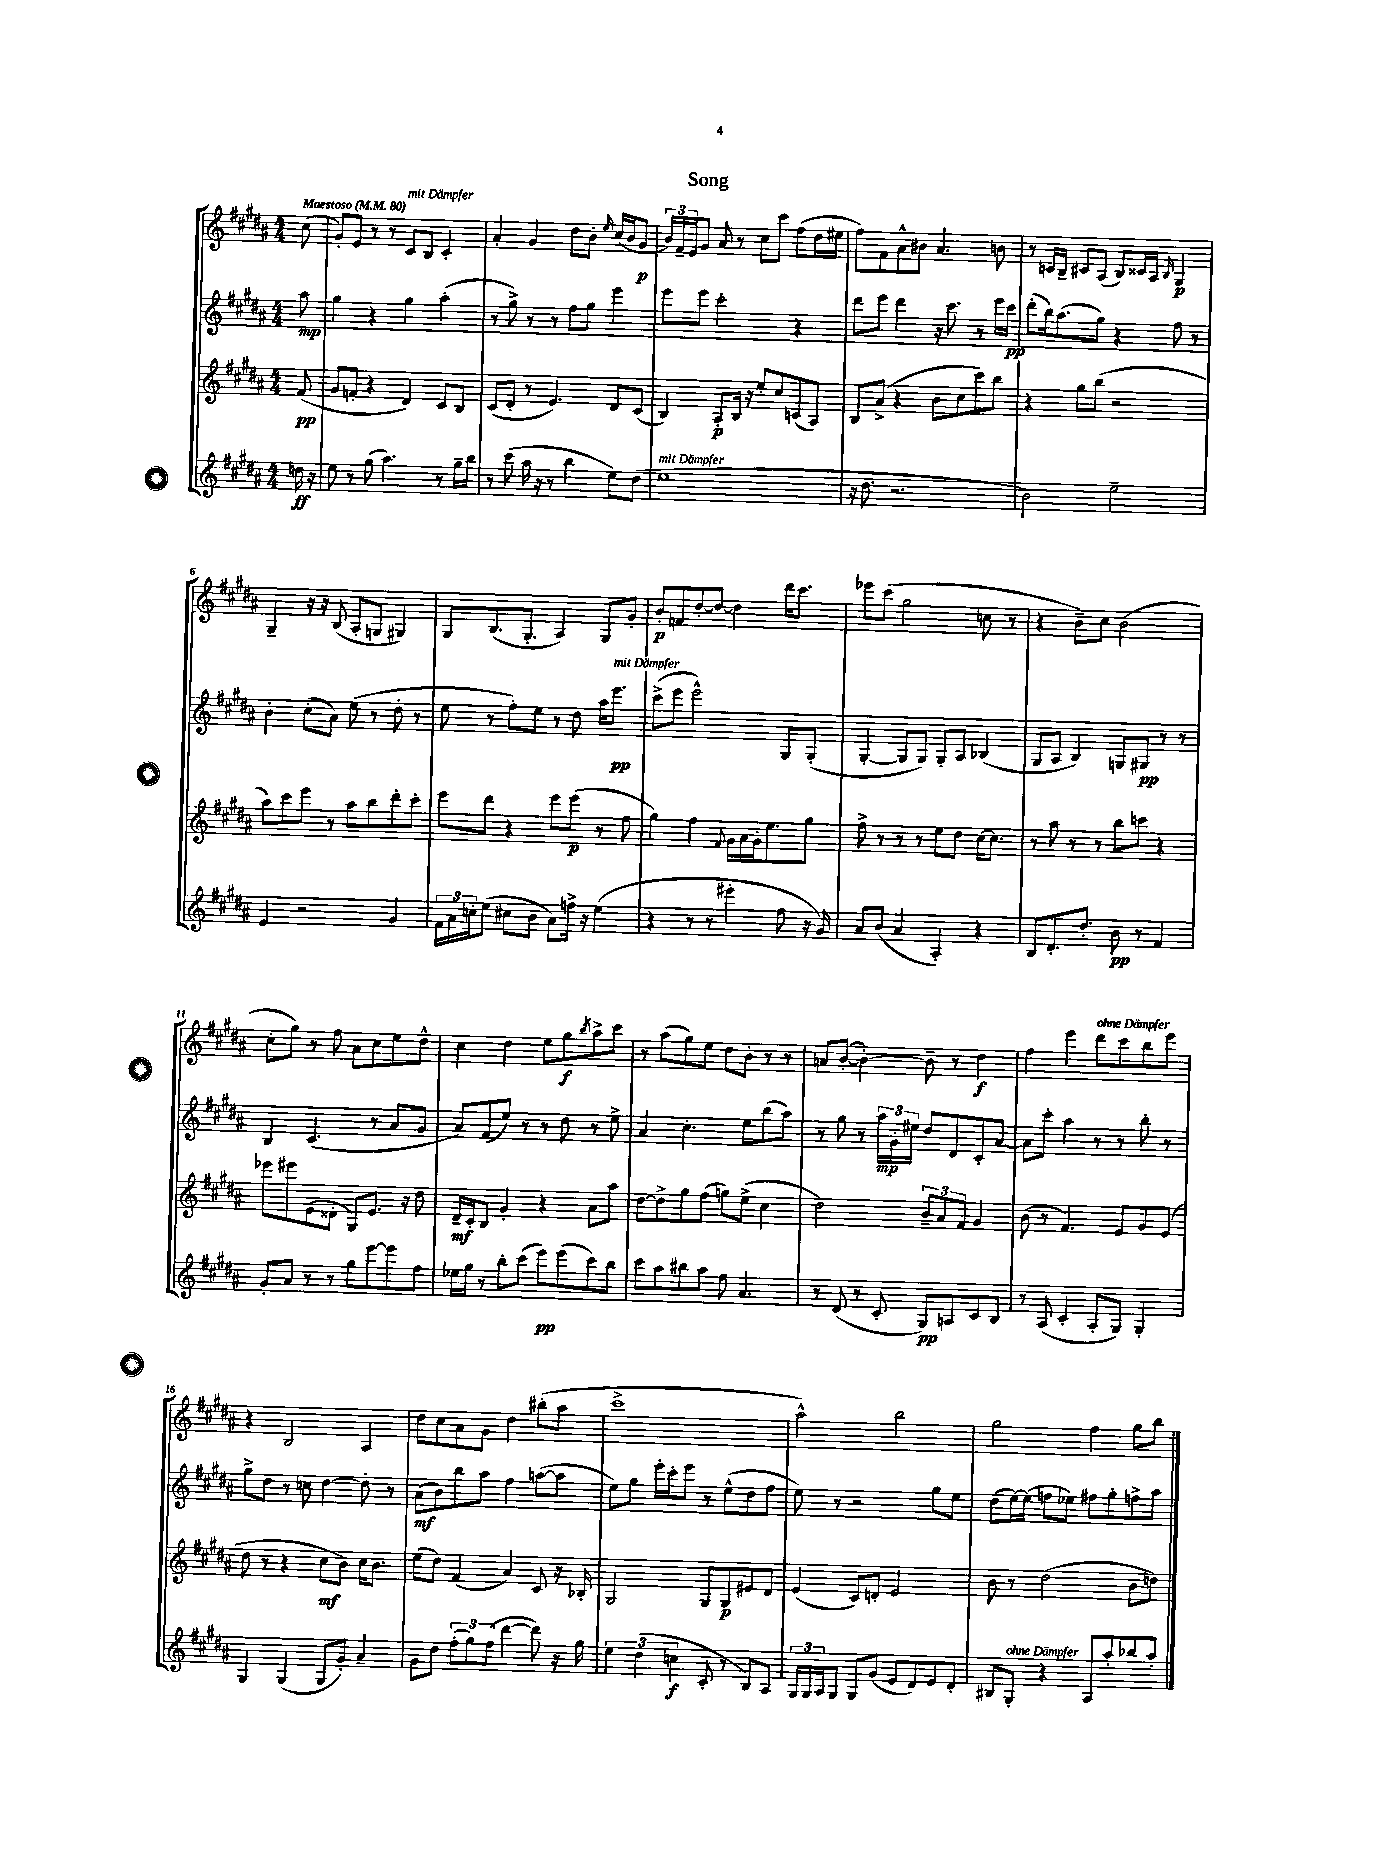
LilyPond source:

\header { title = "Song" }
<<
\new StaffGroup <<
\new Staff = "s0" {
    \clef treble \key b \major \numericTimeSignature \time 4/4 \partial 8 \tempo "Maestoso" 4 = 80
    cis''8( |
    gis'8-.) e'8 r8 r8 cis'8^\markup { \italic "mit Dämpfer" } b8 cis'4-. |
    ais'4-. gis'4 dis''8 b'8-. \grace { e''16 } cis''16( b'16 gis'8\p |
    \tuplet 3/2 { b'16) fis'16-- e'16 } gis'8 ais'8 r8 cis''8 cis'''8 fis''8( dis''16 eis''16 |
    fis''8) fis'8 ais'8-^ bis'8 ais'4. b'8 |
    r8 c'16 b16-- cis'8 ais8( b8) cisis'16 ais16 \grace { b16 } gis4\p |
    gis4-- r16 r16 b8( ais8-. g8 gis4) |
    gis8 b8.( gis8.-. ais4) gis8 gis'8-. |
    b'8-.\p f'8 dis''8~-. dis''8~ dis''4 dis'''16 cis'''8. |
    ees'''8 cis'''8( gis''2 c''8 r8 |
    r4 b'8--) cis''8 b'2( |
    cis''8-. gis''8) r8 fis''8 ais'8 cis''8 e''8 dis''8-^ |
    cis''4 dis''4 e''8 gis''8\f \acciaccatura { b''8 } ais''8-> cis'''8 |
    r8 ais''8( gis''8) e''8 dis''8 b'8-. r8 r8 |
    a'8 b'8~-.( b'4~-.) b'8-- r8 dis''4\f |
    fis''4 e'''4 dis'''8^\markup { \italic "ohne Dämpfer" } cis'''8 b''8 e'''8 |
    r4 b2 ais4 |
    dis''8 cis''8 ais'8 gis'8 dis''4 bis''8-.( ais''8 |
    cis'''1-> |
    ais''2-^) b''2 |
    gis''2 fis''4 gis''8 b''8 \bar "|." |
}
\new Staff = "s1" {
    \clef treble \key b \major \numericTimeSignature \time 4/4 \partial 8
    ais''8\mp |
    gis''4 r4 gis''4 ais''4-.( |
    r8 gis''8->) r8 r8 fis''8 gis''8 e'''4 |
    e'''8 e'''8 cis'''2-. r4 |
    dis'''8 e'''8 dis'''4 r16 cis'''8. r8 e'''16 cis'''16\pp |
    dis'''8-.( b''16) ais''8.( gis''8) r4 fis''8 r8 |
    b'4-. cis''8-.( ais'8) e''8( r8 dis''8-. r8 |
    e''8 r8 fis''8-.) e''8 r8 dis''8 ais''16 e'''8.\pp^\markup { \italic "mit Dämpfer" } |
    cis'''8->( e'''8 e'''2-^) gis8 gis8-.( |
    gis4~-. gis8 gis8) gis8-. ais8 bes4( |
    gis8 ais8 b4) g8 gis8\pp r8 r8 |
    b4 cis'4.( r8 ais'8 gis'8 |
    ais'8) fis'8( e''8) r8 r8 dis''8 r8 e''8-> |
    ais'4 cis''4.-. e''8 b''8( ais''8) |
    r8 gis''8 r8 \tuplet 3/2 { ais''16\mp gis'16-. eis''16 } dis''8 dis'8 cis'8-. ais'8~ |
    ais'8 cis'''8-. ais''4 r8 r8 b''8-. r8 |
    gis''8-> dis''8 r8 c''8 dis''4~ dis''8-. r8 |
    ais'8\mf( b'8) b''8 ais''8 fis''4 a''8~( a''8 |
    e''8) gis''8 e'''16-. cis'''16-. e'''8 r8 e''8-^( dis''8 fis''8 |
    e''8) r8 r2 gis''8 e''8 |
    dis''8( e''16~) e''16( f''8 ees''8) fis''8 gis''8-. f''8-> ais''8 \bar "|." |
}
\new Staff = "s2" {
    \clef treble \key b \major \numericTimeSignature \time 4/4 \partial 8
    fis'8\pp( |
    gis'8 f'8-. r4 dis'4) cis'8 b8 |
    cis'8( dis'8-. r8 e'4.) dis'8 cis'8( |
    b4) ais8-.\p b16 r16 e''8-. cis''8 c'8( ais8) |
    b8 ais'8->( r4 b'8 cis''8 cis'''8) b''8 |
    r4 gis''8 b''8( r2 |
    ais''8) cis'''8 e'''8 r8 ais''8 b''8 dis'''8-. cis'''8-. |
    e'''8 dis'''8 r4 e'''8 e'''8\p( r8 fis''8 |
    gis''4) fis''4 \appoggiatura { fis'8 } gis'16 ais'16 gis'16-. e''8. gis''8 |
    fis''8-> r8 r8 r8 e''8 dis''8 cis''16~ cis''8. |
    r8 ais''8 r8 r8 b''8 c'''8 r4 |
    ees'''8 eis'''8 e'8( disis'8-. gis8) e'8. r16 dis''8 |
    dis'16--\mf cis'16-. b8 gis'4-. r4 ais'8 ais''8 |
    dis''8~ dis''8-> gis''8 fis''8( g''8) e''8->( cis''4 |
    dis''2) \tuplet 3/2 { b'8-- ais'8 fis'8 } gis'4 |
    b'8( r8 fis'4.) e'8 gis'8 e'8( |
    dis''8 r8 r4 cis''8\mf b'8) cis''16 b'8. |
    e''8( dis''8) fis'4( ais'4) cis'8 r16 bes16-. |
    gis2 gis8 gis8\p eis'8 dis'8 |
    e'4( cis'8) d'8-. e'2 |
    b'8 r8 dis''2( b'8 d''8) \bar "|." |
}
\new Staff = "s3" {
    \clef treble \key b \major \numericTimeSignature \time 4/4 \partial 8
    d''16\ff r16 |
    e''8 r8 gis''8( ais''4.) r8 gis''16-- b''16 |
    r8 cis'''8( ais''16 r16 r8 b''4 e''8) dis''8( |
    e''1^\markup { \italic "mit Dämpfer" } |
    r16 dis''8. r2. |
    b'2) e''2-- |
    e'4 r2 gis'4 |
    \tuplet 3/2 { fis'16 ais'16 c''16-. } e''8( cis''8 b'8 ais'8) f''16-> r16 e''4( |
    r4 r8 r8 eis'''4-. fis''8 r16 gis'16) |
    ais'8 b'8( ais'4 ais4-.) r4 |
    b8 dis'8.-. dis''8.-. b'8\pp r8 fis'4 |
    gis'8-. ais'8 r8 r8 gis''8 e'''8~ e'''8 fis''8 |
    ees''16 gis''16 r8 b''8-. cis'''8( e'''8\pp) e'''8( cis'''8) b''8 |
    cis'''8 ais''8 bis''8 ais''8 fis''8 ais'4. |
    r8 dis'8( r8 cis'8-. gis8\pp) a8 cis'8 b8 |
    r8 ais8( cis'4-. ais8-. gis8) gis4-. |
    gis4 gis4( gis8 gis'8-.) ais'4-- |
    gis'8 dis''8 \tuplet 3/2 { fis''8-.( gis''8) fis''8( } dis'''4~ dis'''8) r16 gis''16 |
    \tuplet 3/2 { e''4 dis''4( c''4\f } cis'8-. r8 b8) ais8 |
    \tuplet 3/2 { gis16 gis16 ais16 } gis8 gis8 gis'8( e'8 dis'8) e'8 dis'8-. |
    bis8 gis8-.^\markup { \italic "ohne Dämpfer" } r4 ais8 ais''8-. bes''8 ais''8-. \bar "|." |
}
>>
>>
